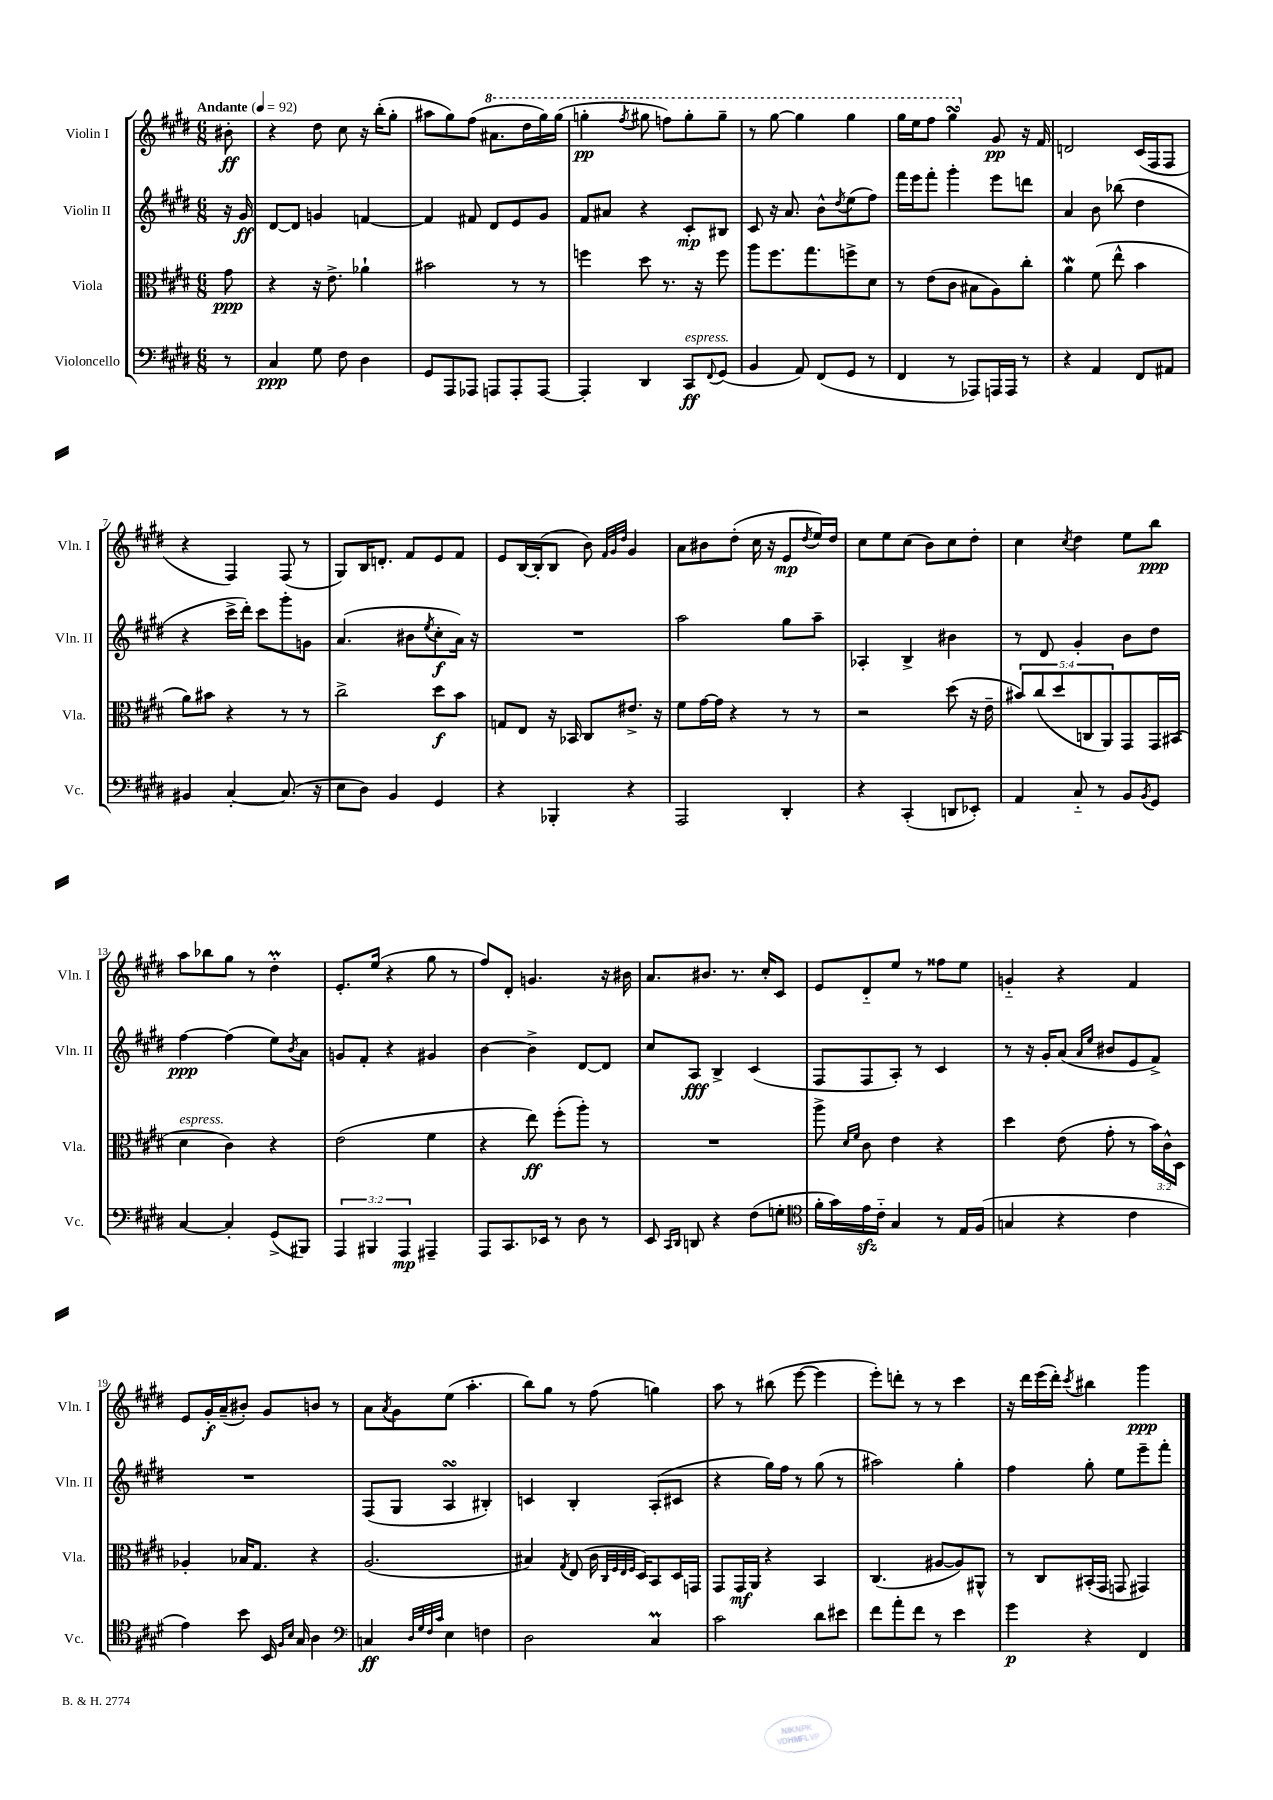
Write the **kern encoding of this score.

**kern	**dynam	**kern	**dynam	**kern	**dynam	**kern	**dynam
*part4	*part4	*part3	*part3	*part2	*part2	*part1	*part1
*staff4	*staff4	*staff3	*staff3	*staff2	*staff2	*staff1	*staff1
*I"Violoncello	*	*I"Viola	*	*I"Violin II	*	*I"Violin I	*
*I'Vc.	*	*I'Vla.	*	*I'Vln. II	*	*I'Vln. I	*
*clefF4	*	*clefC3	*	*clefG2	*	*clefG2	*
*k[f#c#g#d#]	*	*k[f#c#g#d#]	*	*k[f#c#g#d#]	*	*k[f#c#g#d#]	*
*M6/8	*	*M6/8	*	*M6/8	*	*M6/8	*
*MM92	*	*MM92	*	*MM92	*	*MM92	*
=	=	=	=	=	=	=	=
!	!	!	!	!	!	!LO:TX:a:B:t=Andante	!
8r	.	8g#\	ppp	16r	.	8b#X'\	ff
.	.	.	.	16g#/	ff	.	.
=1	=1	=1	=1	=1	=1	=1	=1
4C#/	ppp	4r	.	[8d#/L	.	4r	.
.	.	.	.	8d#/J]	.	.	.
8G#\	.	16r	.	4gn/	.	8dd#\	.
.	.	8.e^\	.	.	.	.	.
8F#\	.	.	.	.	.	8cc#\	.
4D#\	.	4a-X`\	.	[4fn/	.	16r	.
.	.	.	.	.	.	(16bb'\KL	.
.	.	.	.	.	.	8gg#'\J	.
=2	=2	=2	=2	=2	=2	=2	=2
8GG#/L	.	2b#X\	.	4f/]	.	8aa#X\L	.
8AAA/	.	.	.	.	.	8gg#\)	.
8AAA-X/J	.	.	.	8f#X/	.	(8ff#\J	.
*	*	*	*	*	*	*8va	*
8AAAn/L	.	.	.	8d#/L	.	8.aa#X\L	.
8AAA'/	.	8r	.	8e/	.	.	.
.	.	.	.	.	.	16ddd#\L	.
[8AAA/J	.	8r	.	8g#/J	.	16ggg#\)	.
.	.	.	.	.	.	(16ggg#\JJ	.
=3	=3	=3	=3	=3	=3	=3	=3
4AAA'/]	.	4ffn\	.	8f#/L	.	4gggn'\	pp
.	.	.	.	8a#X/J	.	.	.
.	.	.	.	.	.	8qfff#/	.
4DD#/	.	8dd#\	.	4r	.	8ggg#X\	.
.	.	8.r	.	.	.	8fffn\L)	.
!LO:TX:a:i:t=espress.	!	!	!	!	!	!	!
8CC#/L	ff	.	.	8c#'/L	mp	8ggg#'\	.
.	.	16r	.	.	.	.	.
8qqFF#/	.	.	.	.	.	.	.
(8GG#/J	.	8ff\	.	8B#X/J	.	8ggg#~\J	.
=4	=4	=4	=4	=4	=4	=4	=4
4BB/	.	8aa\L	.	8c#/	.	8r	.
.	.	8.ff#\	.	16r	.	[8ggg#\	.
.	.	.	.	8.a/	.	.	.
8AA/)	.	.	.	.	.	4ggg#\]	.
.	.	8.gg#\	.	.	.	.	.
(8FF#/L	.	.	.	8b^^\L	.	.	.
.	.	.	.	8qdd#/	.	.	.
8GG#/J	.	8ffn^\	.	(8ee\	.	4ggg#\	.
8r	.	8d#\J	.	8ff#\J)	.	.	.
=5	=5	=5	=5	=5	=5	=5	=5
4FF#/	.	8r	.	16fff#\LL	.	16ggg#\LL	.
.	.	.	.	16eee\J	.	16eee\J	.
.	.	(8e\L	.	8fff#'\J	.	8fff#\J	.
8r	.	8c#\J	.	4ggg#'\	.	4ggg#sSsS\	.
8AAA-X/L)	.	8B#X\L	.	.	.	.	.
*	*	*	*	*	*	*X8va	*
16AAAn/L	.	8A\)	.	8eee\L	.	8g#/	pp
16AAA/JJ	.	.	.	.	.	.	.
8r	.	8cc#'\J	.	8dddn\J	.	16r	.
.	.	.	.	.	.	16f#/	.
=6	=6	=6	=6	=6	=6	=6	=6
4r	.	4aw\	.	4a/	.	2dn/	.
4AA/	.	(8f#\	.	8b\	.	.	.
.	.	8ee^^\	.	(8bb-X\	.	.	.
8FF#/L	.	4b\	.	4dd#\	.	(16c#/LL	.
.	.	.	.	.	.	16F#/J	.
8AA#X/J	.	.	.	.	.	8F#/J	.
!!LO:LB:g=z
=7	=7	=7	=7	=7	=7	=7	=7
4BB#X/	.	8a\L)	.	4r	.	4r	.
.	.	8b#X\J	.	.	.	.	.
[4C#'/	.	4r	.	16ccc#^\LL	.	4F#/)	.
.	.	.	.	16ddd#'\JJ)	.	.	.
.	.	.	.	8ccc#\L	.	.	.
(8.C#/]	.	8r	.	8ggg#'\	.	(8F#/	.
.	.	8r	.	8gn\J	.	8r	.
16r	.	.	.	.	.	.	.
=8	=8	=8	=8	=8	=8	=8	=8
8E\L	.	2cc#^\	.	(4.a/	.	8G#/L)	.
8D#\J)	.	.	.	.	.	16B/K	.
.	.	.	.	.	.	8.dn'/J	.
4BB/	.	.	.	.	.	.	.
.	.	.	.	8b#X\L	.	8f#/L	.
.	.	.	.	8qee/	.	.	.
4GG#/	.	8dd#\L	f	8cc#'\	f	8e/	.
.	.	8b\J	.	16a\Jk)	.	8f#/J	.
.	.	.	.	16r	.	.	.
=9	=9	=9	=9	=9	=9	=9	=9
4r	.	8Gn/L	.	2.r	.	8e/L	.
.	.	8E/J	.	.	.	[16B/L	.
.	.	.	.	.	.	(16B'/J]	.
4BBB-X'/	.	16r	.	.	.	8B/J	.
.	.	16BB-X/	.	.	.	.	.
.	.	8C#/L	.	.	.	8b\)	.
.	.	.	.	.	.	32qqf#/LLL	.
.	.	.	.	.	.	32qqg#/	.
.	.	.	.	.	.	32qqdd#/JJJ	.
4r	.	8.e#X^/J	.	.	.	4g#/	.
.	.	16r	.	.	.	.	.
=10	=10	=10	=10	=10	=10	=10	=10
2AAA/	.	8f#\L	.	2aa\	.	8a\L	.
.	.	[16g#\L	.	.	.	8b#X\	.
.	.	16g#\JJ]	.	.	.	.	.
.	.	4r	.	.	.	(8dd#'\J	.
.	.	.	.	.	.	16cc#\	.
.	.	.	.	.	.	16r	.
4DD#'/	.	8r	.	8gg#\L	.	8e/L	mp
.	.	.	.	.	.	8qdd#/	.
.	.	8r	.	8aa~\J	.	16ee/L)	.
.	.	.	.	.	.	16dd#/JJ	.
=11	=11	=11	=11	=11	=11	=11	=11
4r	.	2r	.	4A-X'/	.	8cc#\L	.
.	.	.	.	.	.	8ee\	.
(4CC#'/	.	.	.	4B^/	.	(8cc#\J	.
.	.	.	.	.	.	8b\L)	.
8DDn/L	.	(8dd#\	.	4b#X\	.	8cc#\	.
8EE-X'/J)	.	16r	.	.	.	8dd#'\J	.
.	.	16e~\	.	.	.	.	.
=12	=12	=12	=12	=12	=12	=12	=12
4AA/	.	10b#X/L)	.	8r	.	4cc#\	.
.	.	(10cc#/	.	.	.	.	.
.	.	.	.	8d#/	.	.	.
.	.	10dd#/	.	.	.	.	.
.	.	.	.	.	.	8qcc#/	.
8C#/	.	.	.	4g#'/	.	4dd#\	.
.	.	10Cn/	.	.	.	.	.
8r	.	.	.	.	.	.	.
.	.	10AA/)	.	.	.	.	.
8BB/L	.	8GG#/	.	8b\L	.	8ee\L	.
8qBB/	.	.	.	.	.	.	.
8GG#/J	.	16GG#/L	.	8dd#\J	.	8bb\J	ppp
.	.	(16BB#X/JJ	.	.	.	.	.
!!LO:LB:g=z
=13	=13	=13	=13	=13	=13	=13	=13
!	!	!LO:TX:a:i:t=espress.	!	!	!	!	!
[4C#/	.	4d#\	.	[4ff#\	ppp	8aa\L	.
.	.	.	.	.	.	8bb-X\	.
4C#'/]	.	4c#\)	.	(4ff#\]	.	8gg#\J	.
.	.	.	.	.	.	8r	.
(8GG#^/L	.	4r	.	8ee\L)	.	4dd#m'\	.
.	.	.	.	8qb/	.	.	.
8BBB#X/J)	.	.	.	8a\J	.	.	.
=14	=14	=14	=14	=14	=14	=14	=14
6AAA/	.	(2e\	.	8gn/L	.	8.e'/L	.
.	.	.	.	8f#'/J	.	.	.
6BBB#X/	.	.	.	.	.	.	.
.	.	.	.	.	.	(16ee/Jk	.
.	.	.	.	4r	.	4r	.
6AAA/	mp	.	.	.	.	.	.
4AAA#X~/	.	4f#\	.	4g#X/	.	8gg#\	.
.	.	.	.	.	.	8r	.
=15	=15	=15	=15	=15	=15	=15	=15
8AAA/L	.	4r	.	[4b\	.	8ff#/L)	.
8.CC#/	.	.	.	.	.	8d#'/J	.
.	.	8ee\)	ff	4b^\]	.	4.gn/	.
16EE-X/Jk	.	.	.	.	.	.	.
8r	.	(8ff#'\L	.	.	.	.	.
8D#\	.	8aa'\J)	.	[8d#/L	.	.	.
8r	.	8r	.	8d#/J]	.	16r	.
.	.	.	.	.	.	16b#X\	.
=16	=16	=16	=16	=16	=16	=16	=16
8EE/	.	2.r	.	8cc#/L	.	8.a/L	.
16qqCC#/LL	.	.	.	.	.	.	.
16qqDD#/JJ	.	.	.	.	.	.	.
8DDn/	.	.	.	8A/J	fff	.	.
.	.	.	.	.	.	8.b#X/J	.
4r	.	.	.	4B^/	.	.	.
.	.	.	.	.	.	8.r	.
(8F#\L	.	.	.	(4c#/	.	.	.
.	.	.	.	.	.	16cc#'/KL	.
8Gn'\J	.	.	.	.	.	8c#/J	.
=17	=17	=17	=17	=17	=17	=17	=17
*clefC4	*	*	*	*	*	*	*
16f#'\LL	.	8aa^\	.	8F#/L	.	8e/L	.
16g#\)	.	.	.	.	.	.	.
.	.	16qqd#/LL	.	.	.	.	.
.	.	16qqf#/JJ	.	.	.	.	.
16ezz\	.	8c#\	.	8F#/	.	8d#/	.
16c#\JJ	.	.	.	.	.	.	.
4G#/	.	4e\	.	8A'/J)	.	8ee/J	.
.	.	.	.	8r	.	8r	.
8r	.	4r	.	4c#/	.	8ff##X\L	.
16E/LL	.	.	.	.	.	8ee\J	.
(16F#/JJ	.	.	.	.	.	.	.
=18	=18	=18	=18	=18	=18	=18	=18
4Gn/	.	4dd#\	.	8r	.	4gn/	.
.	.	.	.	16r	.	.	.
.	.	.	.	16g#'/KL	.	.	.
4r	.	(8e\	.	(8a/J	.	4r	.
.	.	.	.	16qqa/LL	.	.	.
.	.	.	.	16qqee/JJ	.	.	.
.	.	8g#'\	.	8b#X/L	.	.	.
4c#\	.	8r	.	8e/	.	4f#/	.
.	.	24b\LL)	.	8f#^/J)	.	.	.
.	.	24c#^^\	.	.	.	.	.
.	.	24D#\JJ	.	.	.	.	.
!!LO:LB:g=z
=19	=19	=19	=19	=19	=19	=19	=19
4e\)	.	4A-X'/	.	2.r	.	8e/L	.
.	.	.	.	.	.	16g#'/L	f
.	.	.	.	.	.	(16a~/J	.
8b\	.	16B-X/KL	.	.	.	8b#X'/J)	.
.	.	8.G#/J	.	.	.	.	.
16BB/	.	.	.	.	.	8g#/L	.
16qqF#/LL	.	.	.	.	.	.	.
16qqB/JJ	.	.	.	.	.	.	.
16G#/	.	.	.	.	.	.	.
4A\	.	4r	.	.	.	8bn/J	.
.	.	.	.	.	.	8r	.
=20	=20	=20	=20	=20	=20	=20	=20
*clefF4	*	*	*	*	*	*	*
4Cn/	ff	(2.A/	.	(8F#/L	.	8a\L	.
.	.	.	.	.	.	8qa/	.
.	.	.	.	8G#/J	.	8g#\	.
32qqD#/LLL	.	.	.	.	.	.	.
32qqG#/	.	.	.	.	.	.	.
32qqF#/	.	.	.	.	.	.	.
32qqc#/JJJ	.	.	.	.	.	.	.
4E\	.	.	.	4AsSSs/	.	(8ee\J	.
.	.	.	.	.	.	4.aa'\	.
4Fn\	.	.	.	4B#X'/)	.	.	.
=21	=21	=21	=21	=21	=21	=21	=21
2D#\	.	4B#X/)	.	4cn/	.	8bb\L)	.
.	.	.	.	.	.	8gg#\J	.
.	.	8qG#/	.	.	.	.	.
.	.	(8E/	.	4B'/	.	8r	.
.	.	16c#\	.	.	.	(8ff#\	.
.	.	32qqC#/LLL	.	.	.	.	.
.	.	32qqF#/	.	.	.	.	.
.	.	32qqE/	.	.	.	.	.
.	.	32qqF#/JJJ	.	.	.	.	.
.	.	16D#/KL)	.	.	.	.	.
4C#M/	.	8BB/	.	(8A'/L	.	4ggn\)	.
.	.	16D#/L	.	8c#X/J	.	.	.
.	.	16GGn/JJ	.	.	.	.	.
=22	=22	=22	=22	=22	=22	=22	=22
2c#\	.	8GG#/L	.	4r	.	8aa\	.
.	.	16GG#/L	mf	.	.	8r	.
.	.	16AA/JJ	.	.	.	.	.
.	.	4r	.	16gg#\LL)	.	(8bb#X\	.
.	.	.	.	16ff#\JJ	.	.	.
.	.	.	.	8r	.	[8eee\	.
8d#\L	.	4BB/	.	(8gg#\	.	4eee\]	.
8e#X\J	.	.	.	8r	.	.	.
=23	=23	=23	=23	=23	=23	=23	=23
8f#\L	.	(4.C#/	.	2aa#X\)	.	8eee'\L)	.
8a'\	.	.	.	.	.	8dddn'\J	.
8f#\J	.	.	.	.	.	8r	.
8r	.	[8A#X/L	.	.	.	8r	.
4e\	.	8A#/])	.	4gg#'\	.	4ccc#\	.
.	.	8AA#X^^/J	.	.	.	.	.
=24	=24	=24	=24	=24	=24	=24	=24
4g#\	p	8r	.	4ff#\	.	16r	.
.	.	.	.	.	.	16ddd#\LL	.
.	.	8C#/L	.	.	.	(16eee\	.
.	.	.	.	.	.	16ddd#'\JJ)	.
.	.	.	.	.	.	8qccc#/	.
4r	.	(16BB#X'/L	.	8gg#'\	.	4bb#X\	.
.	.	16GG#/JJ	.	.	.	.	.
.	.	8GGn/	.	8ee\L	.	.	.
4FF#/	.	4GG#X/)	.	8eee~\	.	4ggg#\	ppp
.	.	.	.	8fff#'\J	.	.	.
==	==	==	==	==	==	==	==
*-	*-	*-	*-	*-	*-	*-	*-
